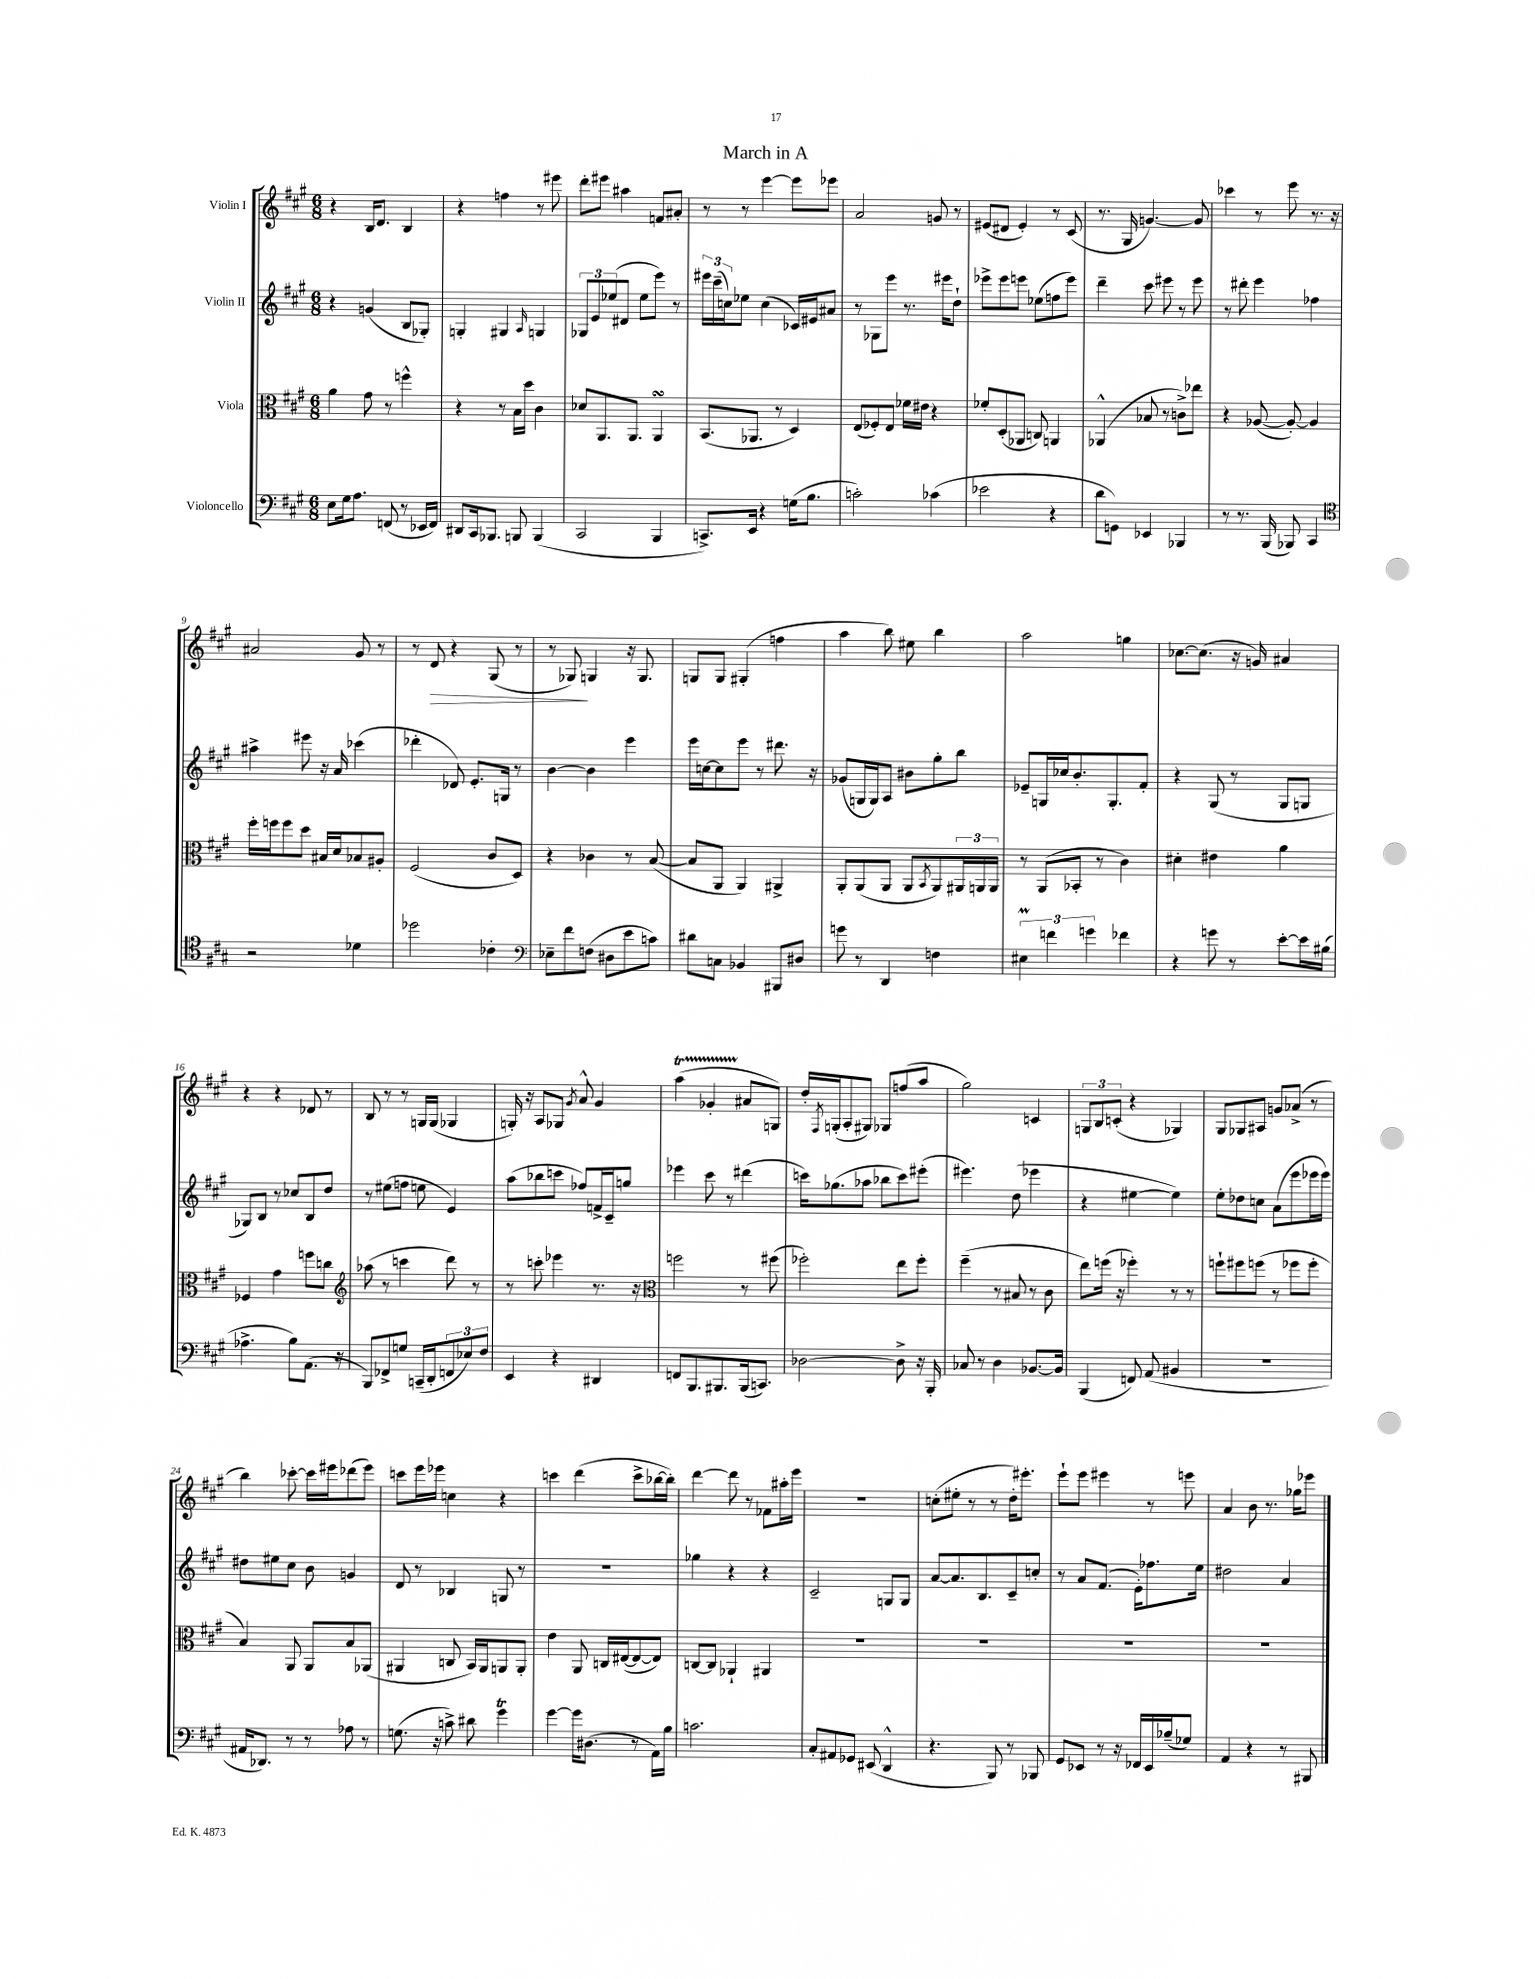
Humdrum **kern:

**kern	**kern	**kern	**kern
*staff4	*staff3	*staff2	*staff1
*clefF4	*clefC3	*clefG2	*clefG2
*k[f#c#g#]	*k[f#c#g#]	*k[f#c#g#]	*k[f#c#g#]
*M6/8	*M6/8	*M6/8	*M6/8
8E	4a	4r	4r
16G#	.	.	.
8.A	.	.	.
.	8g#	(4g	16B
.	.	.	8.d
(8FF	8r	.	.
8r	4ff^^	8B	4B
16EE-	.	8G-')	.
16FF)	.	.	.
=	=	=	=
8DD#	4r	4G'	4r
16CC#	.	.	.
8.BBB-	.	.	.
.	8r	4G#	4ff
8BBB	16B	.	.
.	16dd	.	.
.	.	16qqA	.
(4BBB	4c#	4G	8r
.	.	.	8eee#
=	=	=	=
2CC#	8d-	12G-	8ddd'
.	.	12e	.
.	8.AA	.	8eee#
.	.	(12ee-	.
.	.	8d#	4aa#
.	8.AA	.	.
.	.	8ee-	.
4BBB	4AA	8eee)	8f
.	.	8r	8a#'
=	=	=	=
8.CC^)	(8.BB	24eee#	8r
.	.	(24ccc#~	.
.	.	24cc)	.
.	.	8ee-	8r
16EE	8.AA-	.	.
4r	.	(4cc	[4eee
.	8r	.	.
(16G	4D)	16c-)	8eee]
8.B	.	16e#	.
.	.	8a#	8eee-
=	=	=	=
2c')	(8E	8r	2a
.	8F-')	8G-	.
.	8E	8eee	.
.	16f-	8.r	.
.	16e#	.	.
(4c-	4r	.	8g
.	.	16eee#	.
.	.	8dd`	8r
=	=	=	=
2e-	8f-'	8eee-^	(8e#
.	(8D'	8eee-	8d#
.	8AA-	8eee	4e#')
.	8C)	(8ee-	.
4r	4AA	8ff	8r
.	.	8eee)	(8c#
=	=	=	=
8d	(4AA-^^	4ddd~	8.r
8GG)	.	.	.
.	.	.	16G#
4EE-	8B-	8ccc#	[4.g)
.	8r	8eee#	.
4BBB-	8c^)	8r	.
.	8ee-	8eee#	8g]
=	=	=	=
8r	4r	8r	4ccc-
8.r	.	8ddd#'	.
.	([8A-	4eee	8r
(16BBB	.	.	.
8BBB-)	8A-'_)	.	8eee
4CC#	4A-]	4ff-	8.r
.	.	.	16r
=	=	=	=
*clefC4	*	*	*
2r	16ff#'	4aa#^	2a#
.	16ff	.	.
.	8ff	.	.
.	8dd	8eee#	.
.	16B#	16r	.
.	16d	16a	.
4d-	8B-	(4ccc-	8g#
.	8A#'	.	8r
=	=	=	=
2dd-	(2F#	4ddd-'	8r
.	.	.	8d
.	.	8d-)	4r
.	.	8.e'	.
4c-'	8c#	.	(8G#
.	.	16G	.
.	8D)	8r	8r
=	=	=	=
*clefF4	*	*	*
8E-~	4r	[4b	8r
8f#	.	.	8G-)
(8F	4c-	4b]	4G
8D#	.	.	.
8e	8r	4eee	16r
.	.	.	8.G
8c)	([8B	.	.
=	=	=	=
8d#	8B]	16eee	8G
.	.	[16cc	.
8C	8AA	8cc]	8G
4BB-	4AA)	8eee	(4G#'
.	.	8r	.
8BBB#	4AA#^	8.ddd#	4ff
8D#	.	.	.
.	.	16r	.
=	=	=	=
8g	8AA'	(8g-	4aa
8r	(8AA	16G	.
.	.	16G)	.
4DD	8AA	8A	8bb)
.	8AA	8b#	8ee#
.	8qBB	.	.
4F	8AA)	8gg#'	4bb
.	24AA#	8bb	.
.	24AA	.	.
.	24AA	.	.
=	=	=	=
6E#	8r	8e-~	2aa
.	(8AA	16G	.
6f	.	.	.
.	.	16cc-	.
.	8BB-'	8.b'	.
6g	.	.	.
.	8r	.	.
.	.	8.G'	.
4f-	4c#)	.	4gg
.	.	8f#'	.
=	=	=	=
4r	4d#'	4r	[8.cc-
.	.	.	(8.cc-]
8g	4e#	(8G#	.
8r	.	8r	16r
.	.	.	16g)
[8e'	4a	8G#	4a#
16e]	.	8G	.
(16B#	.	.	.
=	=	=	=
4.A-^	4F-	8G-)	4r
.	.	8B	.
.	4g#	8r	4r
8B)	.	8cc-	.
(8.AA	8ff	8B	8d-
.	8cc	8dd	8r
16r	.	.	.
=	=	=	=
*	*clefG2	*	*
8BBB)	(8aa-	8r	8B
8FF-^	8r	(8ee#	8r
8G	4ccc	8ff	8r
(16CC~	.	8ee	16G
16DD'	.	.	(16G
12FF	8ddd)	4e)	4G-
12E-)	.	.	.
.	8r	.	.
12F#	.	.	.
=	=	=	=
4EE	8r	(8aa	16G')
.	.	.	16r
.	8ccc'	8bb-	8A
4r	4eee-	8ccc	8G-
.	.	.	8qg#
.	.	8ff-)	8a^^
4DD#	8.r	16f^	4g#
.	.	16c#~	.
.	.	8gg	.
.	16r	.	.
=	=	=	=
*	*clefC3	*	*
8FF	2ff	4eee-	(4aa
8.BBB	.	.	.
.	.	8ccc#	4g-'
8.BBB#	.	.	.
.	.	8r	.
(16BBB#	8r	(4ddd#	8a#
8.CC)	.	.	.
.	(8ff#	.	8G)
=	=	=	=
[2D-	2ff-')	16ccc)	16dd'
.	.	.	8qF#
.	.	(8.gg-	(16G'
.	.	.	8A'
.	.	8aa-	8G#)
.	.	8bb-	8G-
8D-^]	8ee	8ccc)	(8ff
16r	8ff-'	(8eee#'	8aa
16BBB'	.	.	.
=	=	=	=
8C-	(4ff#~	4.eee#)	2gg#)
8r	.	.	.
4D	8r	.	.
.	8B#	(8dd	.
[8.BB-	8r	4eee-	4c
.	8c#	.	.
16BB-]	.	.	.
=	=	=	=
(4BBB	8ee)	4r	12G
.	.	.	12B
.	(16ff	.	.
.	.	.	(12c'
.	16r	.	.
8FF)	4ff-')	[4ee#	4r
(8AA	.	.	.
4BB#	8r	4ee#])	4G-)
.	8r	.	.
=	=	=	=
2.r	8ff`	8ee'	8G#
.	8ff#	8dd-	8G-
.	(8ff	8cc	8A#
.	8r	(8a	8g
.	8ff-	8eee	(8a-^
.	8ff-'	16eee-	8r
.	.	16eee-)	.
=	=	=	=
16AA#	4B)	8dd#	4bb)
8.DD-)	.	.	.
.	.	8ee#	.
8r	8AA	8cc#	[8ccc-'
8r	8AA	8b	16ccc-]
.	.	.	16eee#
8A-	8B	4g	(8ddd-
8r	(8AA-	.	8eee#)
=	=	=	=
(8.G	4AA#	8d	8ccc
.	.	8r	16eee
16r	.	.	16eee-
8c^)	8C	4B-	4cc
8d#	16BB)	.	.
.	16AA#	.	.
4g#	8AA	8G	4r
.	8AA'	8r	.
=	=	=	=
[4g#	4e	2.r	4ccc
16g#]	8AA	.	(4ddd
(8.D#	.	.	.
.	16C	.	.
.	([16E#	.	.
8r	8E#_	.	8ccc^
16AA)	8E#])	.	[16bb-
16B	.	.	16bb-'])
=	=	=	=
2.c	[8C	4gg-	[4ddd
.	8C]	.	.
.	4AA-`	4r	8ddd]
.	.	.	8r
.	4AA#	4r	8f-
.	.	.	16aa#'
.	.	.	16eee
=	=	=	=
8C#'	2.r	2c#~	2.r
8AA#	.	.	.
8GG-	.	.	.
(8EE#	.	.	.
4DD^^	.	8G	.
.	.	8G	.
=	=	=	=
4.r	2.r	[8a	(8cc'
.	.	8.a]	8ee#'
.	.	.	8r
.	.	8.B	.
8BBB)	.	.	8r
8r	.	8c#~	16dd')
.	.	.	8.eee#'
8BBB-	.	8cc'	.
=	=	=	=
8GG#	2.r	8r	8eee`
8EE-	.	8a	8eee
8r	.	(8.f#	4eee#
16r	.	.	.
16FF-	.	16e')	.
16EE-	.	8.ff-	8r
(16B-~	.	.	.
8G-)	.	.	8eee
.	.	16ee	.
=	=	=	=
4AA	2.r	2dd#	4a
4r	.	.	8b
.	.	.	8.r
8r	.	4a	.
.	.	.	16gg-
8BBB#	.	.	8eee-
==	==	==	==
*-	*-	*-	*-
